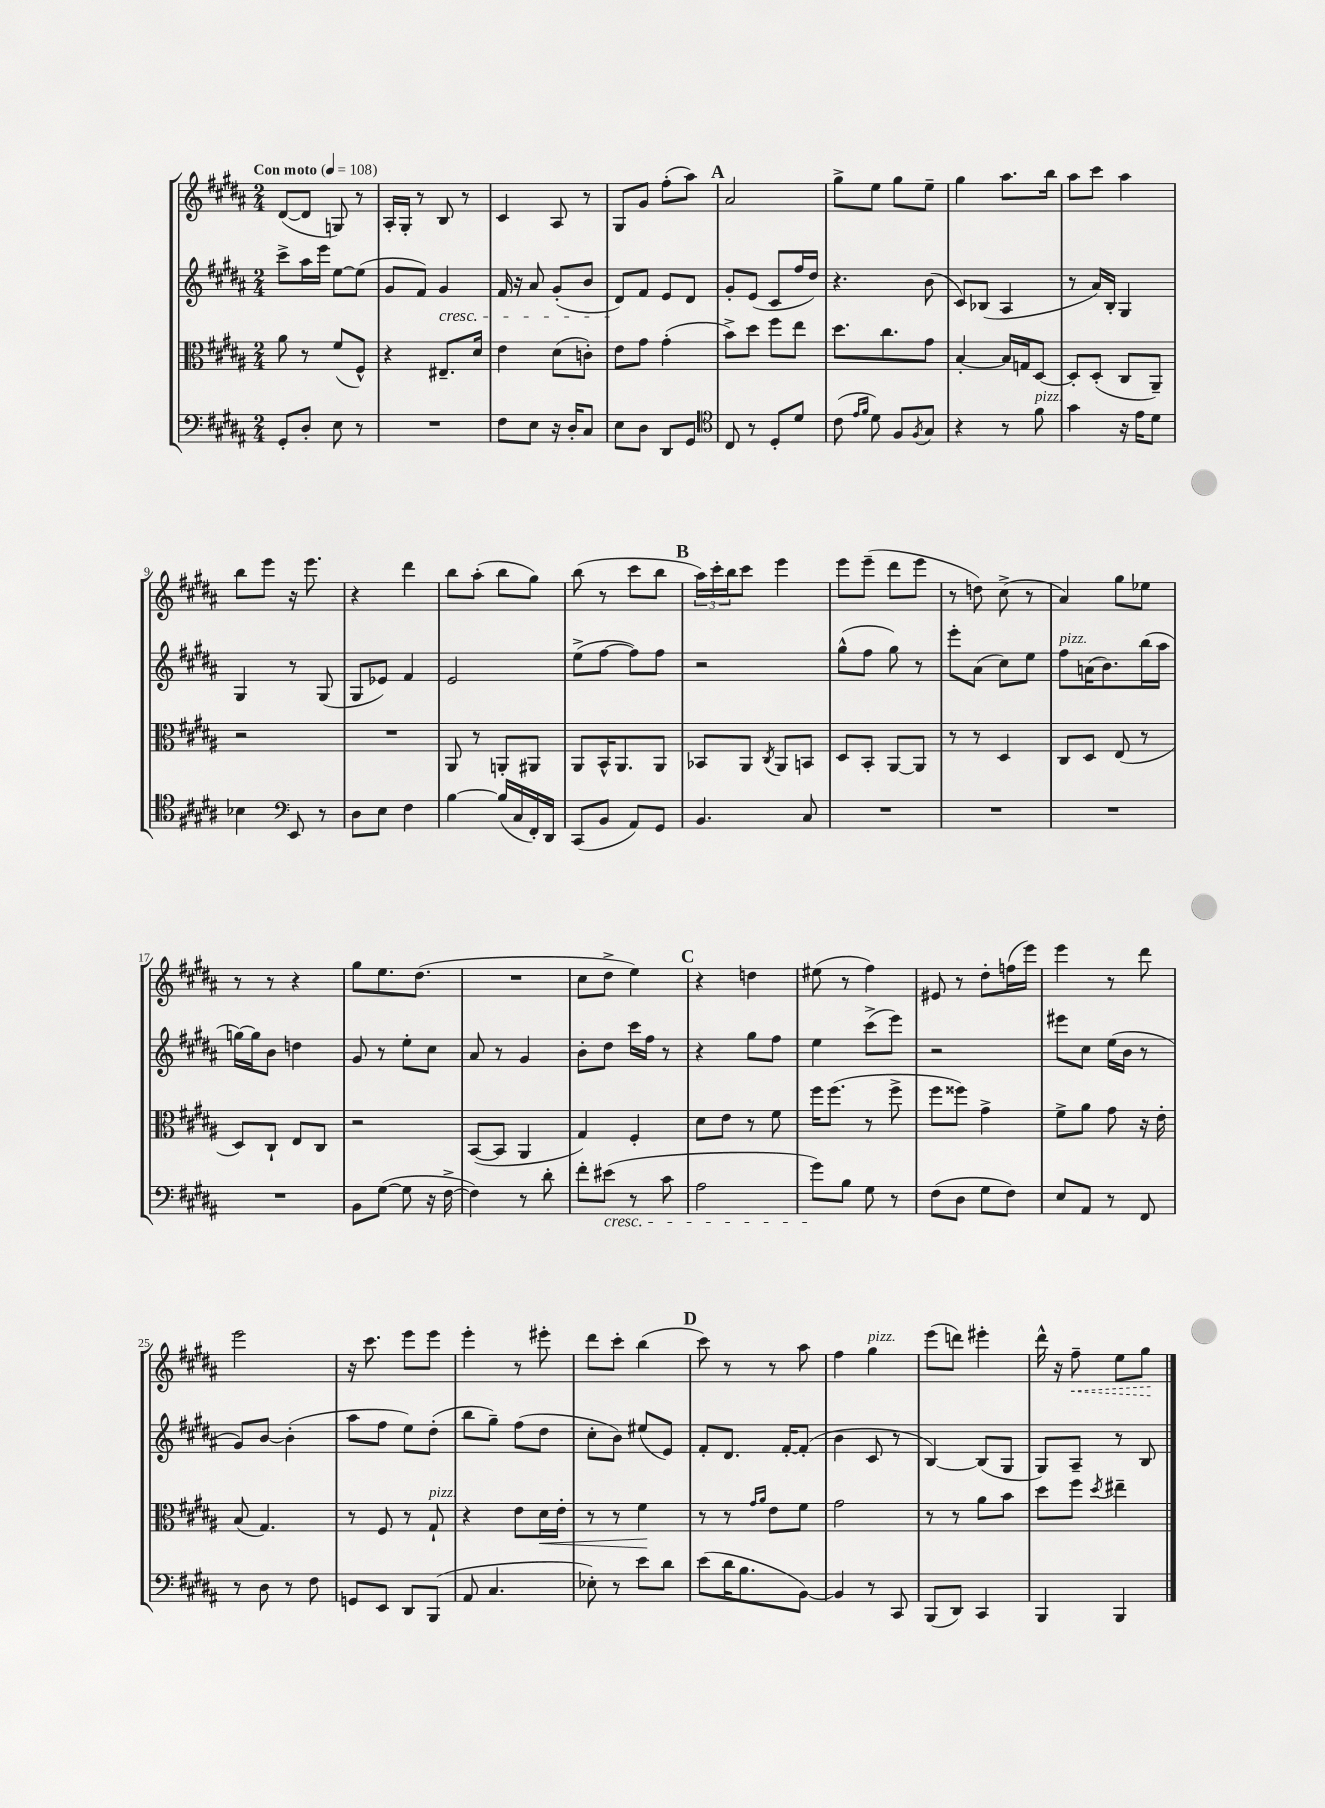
<<
\new StaffGroup <<
\new Staff = "s0" {
    \clef treble \key b \major \numericTimeSignature \time 2/4 \tempo "Con moto" 4 = 108
    dis'8~( dis'8 g8) r8 |
    ais16-. gis16-. r8 b8 r8 |
    cis'4 ais8 r8 |
    gis8 gis'8 fis''8-.( ais''8) |
    \mark \markup { \bold "A" } ais'2 |
    gis''8-> e''8 gis''8 e''8-- |
    gis''4 ais''8. b''16 |
    ais''8 cis'''8 ais''4 |
    b''8 e'''8 r16 e'''8. |
    r4 dis'''4 |
    b''8 ais''8-.( b''8 gis''8) |
    b''8( r8 cis'''8 b''8 |
    \mark \markup { \bold "B" } \tuplet 3/2 { ais''16) cis'''16-. b''16 } cis'''8 e'''4 |
    e'''8 e'''8--( dis'''8 e'''8 |
    r8 d''8) cis''8->( r8 |
    ais'4) gis''8 ees''8 |
    r8 r8 r4 |
    gis''8 e''8. dis''8.( |
    R2 |
    cis''8 dis''8-> e''4) |
    \mark \markup { \bold "C" } r4 d''4 |
    eis''8( r8 fis''4) |
    eis'8 r8 dis''8-. f''16( e'''16) |
    e'''4 r8 dis'''8 |
    e'''2 |
    r16 cis'''8. e'''8 e'''8 |
    e'''4-. r8 eis'''8-. |
    dis'''8 cis'''8-. b''4( |
    \mark \markup { \bold "D" } cis'''8) r8 r8 ais''8 |
    fis''4 gis''4^\markup { \italic "pizz." } |
    e'''8( d'''8) eis'''4-. |
    dis'''16-^ r16 \once \override Hairpin.style = #'dashed-line fis''8--\< e''8 gis''8\! \bar "|." |
}
\new Staff = "s1" {
    \clef treble \key b \major \numericTimeSignature \time 2/4
    cis'''8-> ais''16 e'''16 e''8~ e''8( |
    gis'8 fis'8) gis'4\cresc |
    fis'16 r16 ais'8 gis'8-.( b'8 |
    dis'8\!) fis'8 e'8 dis'8 |
    \mark \markup { \bold "A" } gis'8-. e'8( cis'8 fis''16 dis''16) |
    r4. b'8( |
    cis'8) bes8( ais4 |
    r8 ais'16) b16-. gis4 |
    gis4 r8 gis8( |
    gis8 ees'8) fis'4 |
    e'2 |
    e''8->( fis''8~ fis''8) fis''8 |
    \mark \markup { \bold "B" } r2 |
    gis''8-^( fis''8 gis''8) r8 |
    e'''8-. ais'8( cis''8) e''8 |
    fis''8^\markup { \italic "pizz." } a'16( b'8.) b''16( ais''16 |
    g''16~) g''16 b'8 d''4 |
    gis'8 r8 e''8-. cis''8 |
    ais'8 r8 gis'4 |
    b'8-. dis''8 cis'''16 fis''16 r8 |
    \mark \markup { \bold "C" } r4 gis''8 fis''8 |
    e''4 cis'''8->( e'''8) |
    r2 |
    eis'''8 cis''8 e''16( b'16 r8 |
    gis'8) b'8~ b'4-.( |
    ais''8 fis''8 e''8) dis''8-.( |
    b''8 gis''8--) fis''8( dis''8 |
    cis''8-. b'8) eis''8( e'8) |
    \mark \markup { \bold "D" } fis'8-. dis'8. fis'16~-. fis'8-.( |
    b'4 cis'8 r8 |
    b4~) b8( gis8 |
    gis8) ais8-- r8 b8 \bar "|." |
}
\new Staff = "s2" {
    \clef alto \key b \major \numericTimeSignature \time 2/4
    ais'8 r8 fis'8( fis8-^) |
    r4 eis8.-- dis'16 |
    e'4 dis'8( c'8-.) |
    e'8 gis'8 gis'4-.( |
    \mark \markup { \bold "A" } b'8->) dis''8 fis''8 e''8 |
    dis''8. cis''8. gis'8 |
    b4~-. b16 g16 dis8~ |
    dis8-. dis8-.( cis8 ais,8--) |
    r2 |
    R2 |
    ais,8 r8 a,8-. ais,8 |
    ais,8 b,16-^ ais,8. ais,8 |
    \mark \markup { \bold "B" } bes,8 ais,8 \acciaccatura { cis8 } ais,8 b,8 |
    dis8 b,8-. ais,8~ ais,8 |
    r8 r8 dis4 |
    cis8 dis8 e8( r8 |
    dis8) cis8-! e8 cis8 |
    r2 |
    b,8~( b,8 ais,4 |
    gis4) fis4-. |
    \mark \markup { \bold "C" } dis'8 e'8 r8 fis'8 |
    fis''16 fis''8.( r8 fis''8-> |
    fis''8 fisis''8) gis'4-> |
    fis'8-> ais'8 gis'8 r16 e'16-. |
    b8( gis4.) |
    r8 fis8 r8 gis8-!^\markup { \italic "pizz." } |
    r4 e'8 dis'16\< e'16-. |
    r8 r8 fis'4\! |
    \mark \markup { \bold "D" } r8 r8 \grace { gis'16 ais'16 } e'8 fis'8 |
    gis'2 |
    r8 r8 ais'8 b'8 |
    dis''8 fis''8 \acciaccatura { dis''8 } eis''4-- \bar "|." |
}
\new Staff = "s3" {
    \clef bass \key b \major \numericTimeSignature \time 2/4
    gis,8-. dis8-. e8 r8 |
    R2 |
    fis8 e8 r16 dis16-. cis8 |
    e8 dis8 dis,8 gis,8 |
    \mark \markup { \bold "A" } \clef tenor cis8 r8 dis8-. dis'8 |
    cis'8( \grace { e'16 fis'16 } dis'8) fis8 \acciaccatura { fis8 } gis8 |
    r4 r8 fis'8^\markup { \italic "pizz." } |
    gis'4 r16 e'16 dis'8 |
    bes4 \clef bass e,8 r8 |
    dis8 e8 fis4 |
    b4~ b16( cis16 fis,16-.) dis,16 |
    cis,8( b,8 ais,8) gis,8 |
    \mark \markup { \bold "B" } b,4. cis8 |
    R2 |
    R2 |
    R2 |
    R2 |
    b,8 gis8~( gis8 r16 fis16~-> |
    fis4) r8 dis'8-. |
    fis'8-. eis'8\cresc( r8 cis'8 |
    \mark \markup { \bold "C" } ais2 |
    gis'8\!) b8 gis8 r8 |
    fis8( dis8 gis8 fis8) |
    e8 ais,8 r8 fis,8 |
    r8 dis8 r8 fis8 |
    g,8 e,8 dis,8 b,,8( |
    ais,8 cis4. |
    ees8-.) r8 e'8 dis'8 |
    \mark \markup { \bold "D" } e'8( dis'16 b8. b,8~) |
    b,4 r8 cis,8 |
    b,,8( dis,8) cis,4 |
    b,,4 b,,4 \bar "|." |
}
>>
>>
